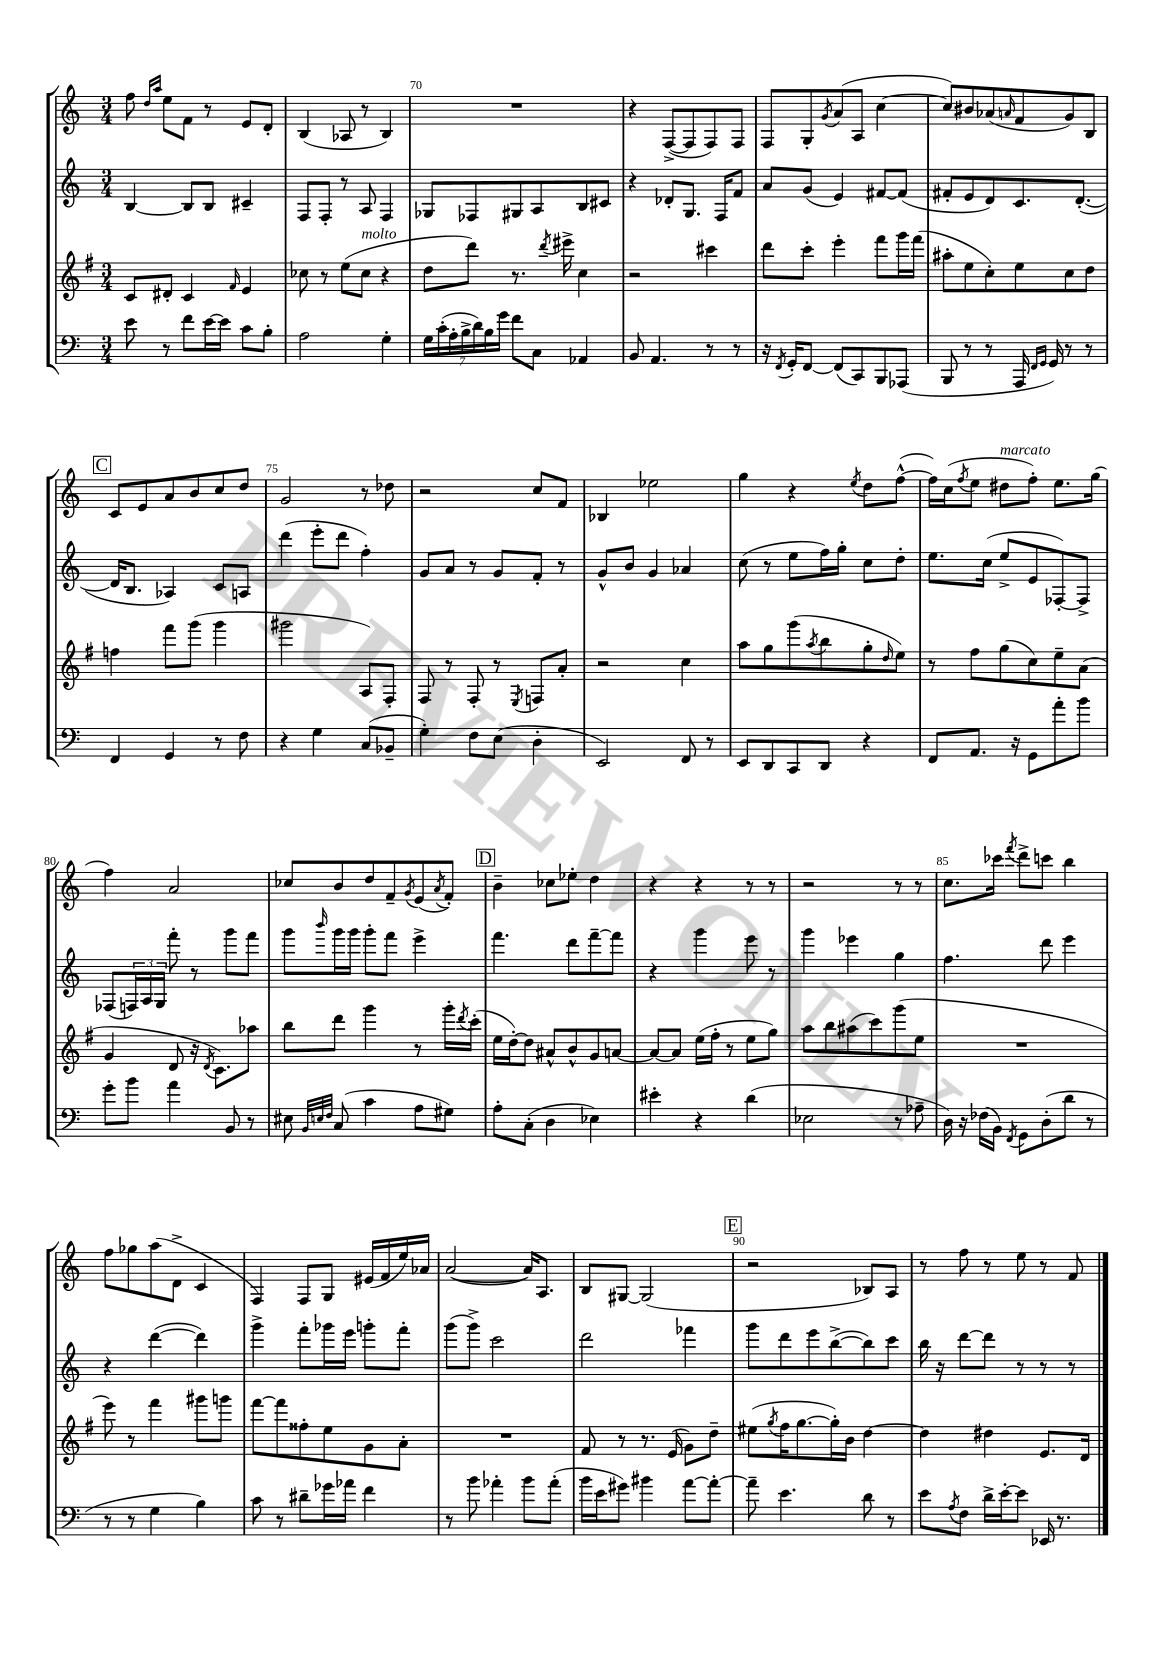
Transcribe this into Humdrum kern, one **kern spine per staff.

**kern	**kern	**kern	**kern
*part4	*part3	*part2	*part1
*staff4	*staff3	*staff2	*staff1
*clefF4	*clefG2	*clefG2	*clefG2
*k[]	*k[f#]	*k[]	*k[]
*M3/4	*M3/4	*M3/4	*M3/4
=68	=68	=68	=68
8e\	8c/L	[4B/	8ff\
.	.	.	16qqdd/LL
.	.	.	16qqaa/JJ
8r	8d#X'/J	.	8ee\L
8f\L	4c/	8B/L]	8f\J
[16e\L	.	8B/J	8r
16e\JJ]	.	.	.
.	16qqf#/	.	.
8c\L	4e/	4c#X~/	8e/L
8B'\J	.	.	8d'/J
=69	=69	=69	=69
2A\	8cc-X\	8F/L	(4B/
.	8r	8F'/J	.
.	(8ee\L	8r	8A-X/
!	!LO:TX:a:i:t=molto	!	!
.	8cc-\J	8A/	8r
4G'\	4r	4F/	4B/)
=70	=70	=70	=70
28G\LL	8dd\L	8G-X/L	2.r
(28c'\	.	.	.
28A'\	.	.	.
28B^\	.	.	.
.	8ddd\J)	8F-X/	.
28d\)	.	.	.
28B\	.	.	.
28g\JJ	.	.	.
8f\L	8.r	8G#X/	.
8C\J	.	8A/	.
.	8qddd/	.	.
.	16eee#X^\	.	.
4AA-X/	4cc\	8B/	.
.	.	8c#X/J	.
=71	=71	=71	=71
8BB/	2r	4r	4r
4.AA/	.	.	.
.	.	8d-X'/L	([8F^/L
.	.	8.G/J	8F/]
8r	4ccc#X\	.	8F/)
.	.	16F/KL	.
8r	.	8f/J	8F/J
=72	=72	=72	=72
16r	8ddd\L	8a/L	8F/L
8qFF/	.	.	.
16GG'/KL	.	.	.
[8FF/J	8ccc'\J	(8g/J	8G'/
.	.	.	8qg/
(8FF/L]	4eee'\	4e/)	(8a/
8CC/)	.	.	8A/J
8BBB/	8fff#\L	[8f#X/L	[4cc\
(8AAA-X/J	16ggg\L	(8f#/J]	.
.	(16fff#\JJ	.	.
=73	=73	=73	=73
8BBB/	8aa#X'\L	8f#X'/L	8cc/L])
8r	8ee\	8e/	8b#X/
8r	8cc'\)	8d/)	(8a-X/
.	.	.	16qqan/
16AAA/	8ee\	8.c/	8f/
16qqFF/LL	.	.	.
16qqGG/JJ	.	.	.
16GG/)	.	.	.
8r	8cc\	.	8g/)
.	.	([8.d'/J	.
8r	8dd\J	.	8B/J
!!LO:LB:g=z
!!LO:REH:place=s1:t=C
=74	=74	=74	=74
4FF/	4ffn\	16d/KL]	8c/L
.	.	8.B/J	.
.	.	.	8e/
4GG/	8fff#\L	4A-X/)	8a/
.	(8ggg\J	.	8b/
8r	4ggg\	8c/L	8cc/
8F\	.	8An/J	8dd/J
=75	=75	=75	=75
4r	2ggg#X\	(4ddd\	2g/
4G\	.	8eee'\L	.
.	.	8ddd\J	.
(8C/L	8A/L)	4ff'\)	8r
8BB-X~/J	8F#'/J	.	8dd-X\
=76	=76	=76	=76
4G'\)	8F#/	8g/L	2r
.	8r	8a/J	.
8F\L	8F#'/	8r	.
(8E\J	8r	8g/L	.
.	8qE/	.	.
4D'\	8Fn/L	8f'/J	8cc/L
.	8a'/J	8r	8f/J
=77	=77	=77	=77
2EE/)	2r	8g^^/L	4B-X/
.	.	8b/J	.
.	.	4g/	2ee-X\
8FF/	4cc\	4a-X/	.
8r	.	.	.
=78	=78	=78	=78
8EE/L	8aa\L	(8cc\	4gg\
8DD/	8gg\	8r	.
8CC/	(8ggg\	8ee\L	4r
.	8qaa/	.	.
8DD/J	8bb\	16ff\L)	.
.	.	16gg'\JJ	.
.	.	.	8qee/
4r	8gg'\	8cc\L	8dd\L
.	16qqdd/	.	.
.	8ee\J)	8dd'\J	([8ff^^\J
=79	=79	=79	=79
8FF/L	8r	8.ee\L	16ff\LL])
.	.	.	(16cc\J
.	.	.	8qff/
8.AA/J	8ff#\L	.	8ee\J
.	.	(16cc\Jk	.
!	!	!	!LO:TX:a:i:t=marcato
.	(8gg\	8ee^/L	8dd#X\L
16r	.	.	.
8GG\L	8cc\)	8e/	8ff'\J)
8a'\	8ee~\	[8F-X'/)	8.ee\L
8b\J	(8a\J	8F-^/J]	.
.	.	.	(16gg\Jk
!!LO:LB:g=z
=80	=80	=80	=80
8g'\L	4g/	(8F-X/L	4ff\)
8b\J	.	24Fn/L)	.
.	.	24A/	.
.	.	24G/JJ	.
4a\	8d/	8fff'\	2a/
.	16r	8r	.
.	8qd/	.	.
.	8.c\L)	.	.
8BB/	.	8ggg\L	.
8r	8aa-X\J	8fff\J	.
=81	=81	=81	=81
8E#X\	8bb\L	8ggg\L	8cc-X/L
32qqBB/LLL	.	.	.
32qqEn/	.	.	.
32qqF/JJJ	.	16qqbbb/	.
(8C/	8ddd\J	16ggg\L	8b/
.	.	16ggg\JJ	.
4c\	4ggg\	8ggg'\L	8dd/
.	.	8fff\J	8f~/
.	.	.	8qg/
8A\L	8r	4eee^\	(8e/
.	.	.	8qa/
8G#X\J)	16ggg'\LL	.	8f'/J)
.	8qddd/	.	.
.	(16ccc'\JJ	.	.
!!LO:REH:place=s1:t=D
=82	=82	=82	=82
8A'\L	16ee\LL	4.fff\	4b~\
.	[16dd'\J)	.	.
(8C'\J	8dd\J]	.	.
4D\	8a#X^^/L	.	8cc-X\L
.	8b^^/	8ddd\L	8ee-X'\J
4E-X\)	8g/	[8fff~\	4dd\
.	[8an/J	8fff\J]	.
=83	=83	=83	=83
4e#X'\	8a/L_	4r	4r
.	8a/J]	.	.
4r	(16ee\LL	4ggg\	4r
.	16ff#'\JJ	.	.
.	8r	.	.
(4d\	8ee\L	8eee\	8r
.	8gg\J)	8r	8r
=84	=84	=84	=84
2E-X\	8aa\L	4ggg\	2r
.	8bb\	.	.
.	(8aa#X\	4eee-X\	.
.	8ccc\)	.	.
8r	(8ggg\	4gg\	8r
8A-X~\	8ee\J	.	8r
=85	=85	=85	=85
16D\)	2.r	4.ff\	8.cc\L
16r	.	.	.
(16F-X\LL	.	.	.
16BB\JJ)	.	.	16ccc-X\Jk
8qFF/	.	.	8qfff/
8GG\L	.	.	8ddd^\L
(8D'\	.	8ddd\	8cccn\J
8d\J	.	4eee\	4bb\
8r	.	.	.
!!LO:LB:g=z
=86	=86	=86	=86
8r	8eee\)	4r	8ff\L
8r	8r	.	8gg-X\
4G\	4fff#\	([4ddd\	(8aa\
.	.	.	8d^\J
4B\)	8ggg#X\L	4ddd\])	4c/
.	8gggn\J	.	.
=87	=87	=87	=87
8c\	[8fff#\L	4ggg^\	4F/)
8r	8fff#\]	.	.
8d#X~\L	8ff##X'\	8fff'\L	8F/L
16g-X\L	8ee\	16ggg-X\L	8G/J
16a-X\JJ	.	16eee\JJ	.
4f\	8g\	8gggn'\L	(16e#X/LL
.	.	.	16f/
.	8a'\J	8fff'\J	16ee/)
.	.	.	16a-X/JJ
=88	=88	=88	=88
8r	2.r	(8ggg\L	([2a/
8b\	.	8ggg^\J)	.
4a-X'\	.	2ccc\	.
8b\L	.	.	16a/KL])
.	.	.	8.A/J
(8a-'\J	.	.	.
=89	=89	=89	=89
16b\LL	8f#/	2ddd\	8B/L
16e\J	.	.	.
8g#X\J)	8r	.	[8G#X/J
4b#X\	8.r	.	(2G#/]
.	(16e/	.	.
[8a\L	8g\L)	4fff-X\	.
8a'\J_	8dd~\J	.	.
!!LO:REH:place=s1:t=E
=90	=90	=90	=90
8a~\]	(8ee#X\L	8ggg\L	2r
.	8qgg/	.	.
4.e\	16ff#\K	8ddd\	.
.	[8.gg\	.	.
.	.	8eee\	.
.	16gg'\L])	([8bb^\	.
.	16b\JJ	.	.
8d\	[4dd\	8bb\])	8B-X/L)
8r	.	8ccc\J	8A/J
=91	=91	=91	=91
8e\L	4dd\]	16bb\	8r
.	.	16r	.
8qA/	.	.	.
8F\J	.	[8ddd\L	8ff\
16d^\LL	4dd#X\	8ddd\J]	8r
[16e'\J	.	.	.
8e\J]	.	8r	8ee\
16EE-X/	8.e/L	8r	8r
8.r	.	.	.
.	.	8r	8f/
.	16d/Jk	.	.
==	==	==	==
*-	*-	*-	*-
